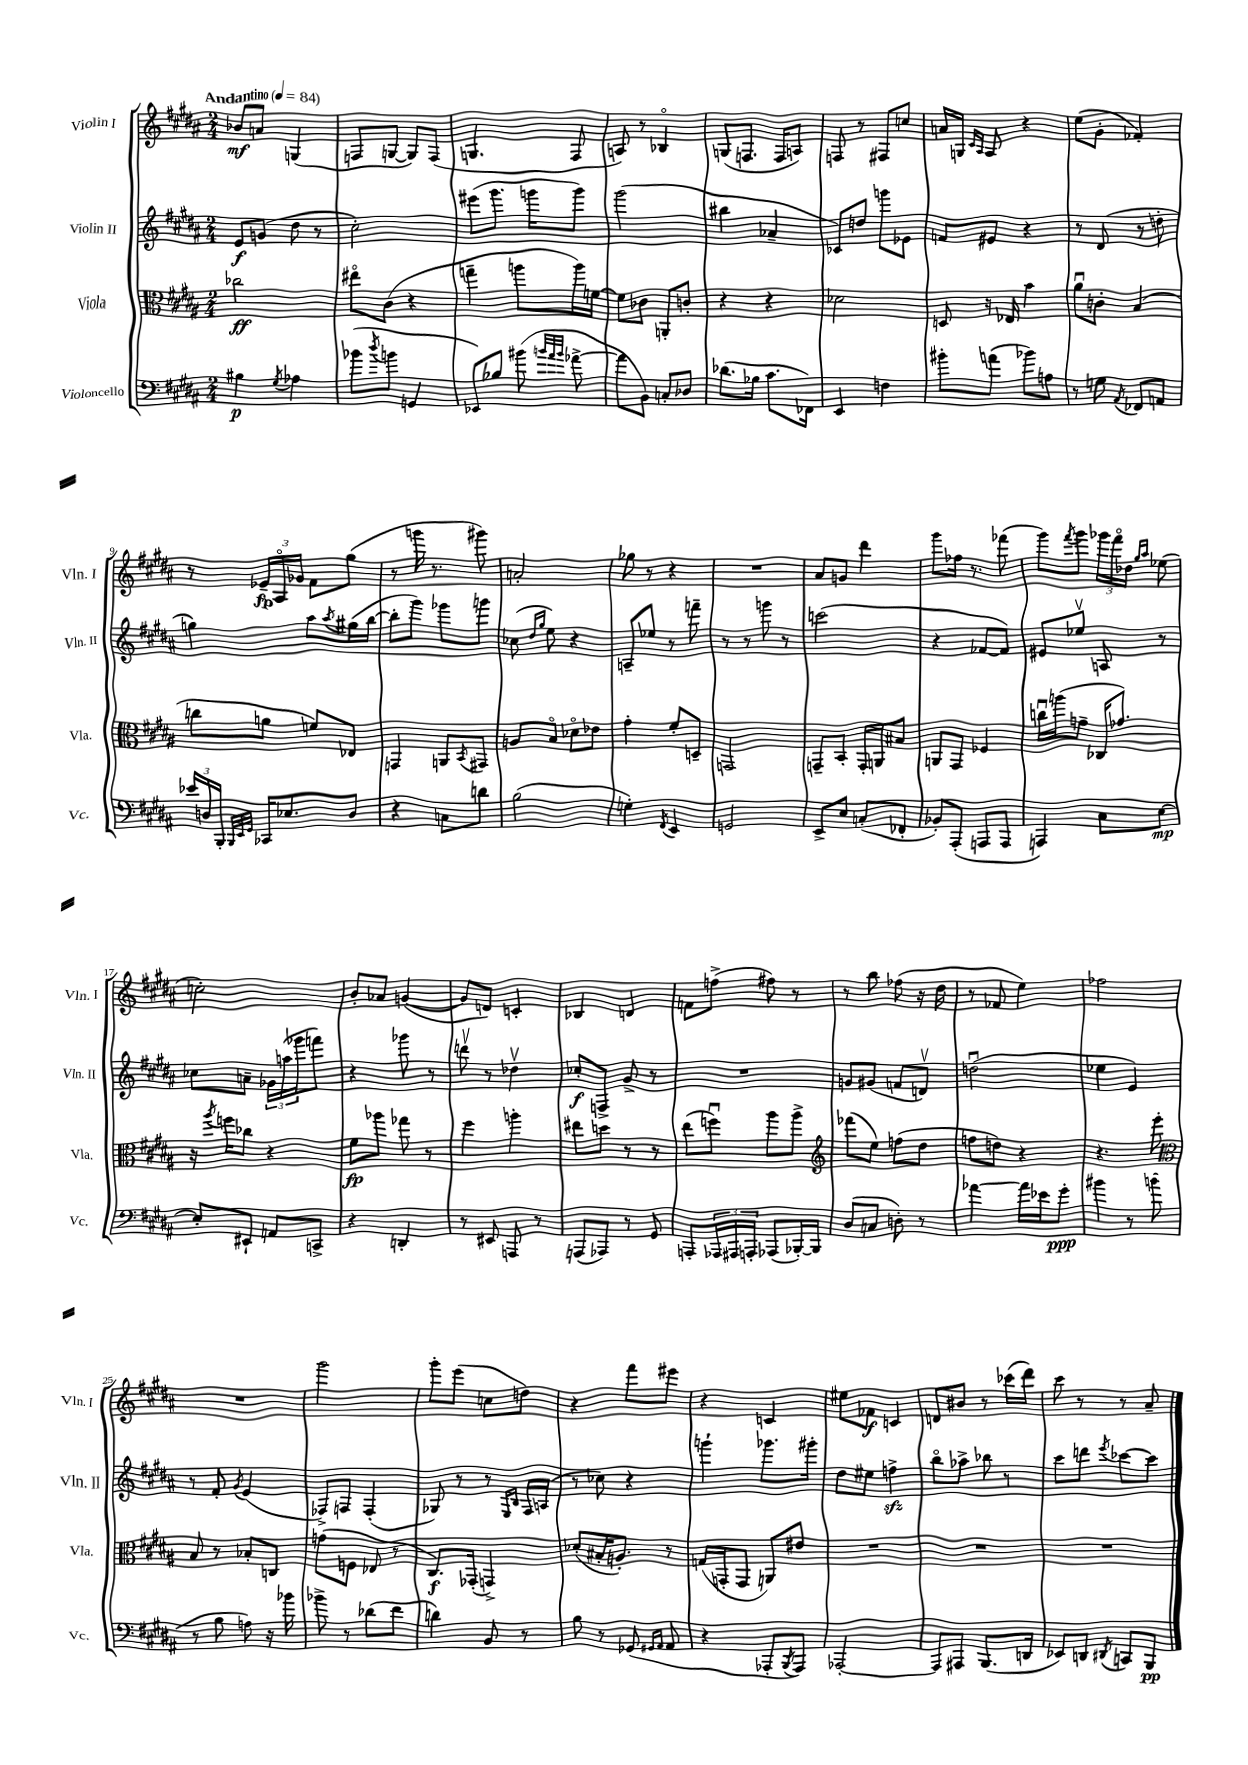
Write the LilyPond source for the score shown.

<<
\new StaffGroup <<
\new Staff = "s0" \with { instrumentName = "Violin I" shortInstrumentName = "Vln. I" } {
    \clef treble \key b \major \numericTimeSignature \time 2/4 \tempo "Andantino" 4 = 84
    bes'8\mf a'8 g4( |
    f8 g8~ g8) f8( |
    g4. fis8 |
    a8) r8 bes4\flageolet |
    g8( f8. f16 a8) |
    f8 r8 fis8 c''8 |
    a'16 g16 \grace { cis'16 ais16 } ais8 r4 |
    e''8( gis'8-. fes'4-.) |
    r8 \tuplet 3/2 { ees'16--\fp ais16\flageolet ges'16 } fis'8 gis''8( |
    r8 g'''16 r8. gis'''8) |
    a'2-. |
    ges''8 r8 r4 |
    R2 |
    ais'8 g'8 dis'''4 |
    gis'''8 fes''16 r8. fes'''8( |
    gis'''8) \acciaccatura { fis'''8 } gis'''8 \tuplet 3/2 { ges'''16 fis'''16\flageolet des''16 } \grace { gis''16 ais''16 } ees''8( |
    c''2-.) |
    b'8-. aes'8 g'4~( |
    g'8 d'8) c'4-. |
    bes4 d'4 |
    f'8 f''8->( fis''8) r8 |
    r8 b''8 fes''8( r16 dis''16 |
    r8 fes'8 e''4) |
    fes''2 |
    R2 |
    gis'''2 |
    gis'''8-. e'''8( c''8 d''8) |
    r4 fis'''8 eis'''8 |
    r4 c'4 |
    eis''8 fes'8\f c'4 |
    d'8 bis'8 r8 ces'''16( dis'''16) |
    cis'''8 r8 r8 ais'8-- \bar "|." |
}
\new Staff = "s1" \with { instrumentName = "Violin II" shortInstrumentName = "Vln. II" } {
    \clef treble \key b \major \numericTimeSignature \time 2/4
    e'8\f g'8( dis''8 r8 |
    cis''2-.) |
    eis'''8( gis'''8. g'''16 g'''8) |
    gis'''2( |
    bis''4 aes'4-- |
    ces'8) d''8 g'''8 ees'8 |
    f'8 eis'8 r4 |
    r8 dis'8( r8 d''8-. |
    g''4) ais''8 \acciaccatura { ais''8 } gis''16( b''16~ |
    b''8-. gis'''8) ges'''8 g'''8 |
    ces''8( \grace { dis''16 gis''16 } e''8) r4 |
    a8-- ees''8 r8 f'''8-- |
    r8 r8 g'''8 r8 |
    c'''2( |
    r4 fes'8~ fes'8) |
    eis'8 ees''8\upbow a8 r8 |
    ces''8 a'8-- \tuplet 3/2 { ges'16 a''16( ges'''16 } f'''8) |
    r4 ges'''8 r8 |
    d'''8\upbow r8 des''4\upbow |
    ces''8-.\f f8-> gis'8-> r8 |
    R2 |
    g'8 gis'8( f'8 d'8\upbow) |
    d''2\downbow( |
    ees''4 e'4) |
    r8 fis'8-. \acciaccatura { gis'8 } e'4( |
    fes8->) f8 f4-.( |
    ges8) r8 r8 \grace { e16 b16 } fis16 a16( |
    r8 ces''8) r4 |
    g'''4-! ges'''8. gis'''16-. |
    dis''8 eis''8 f''4->\sfz |
    b''8\flageolet aes''8-> bes''8 r8 |
    cis'''8 d'''8 \acciaccatura { e'''8 } ces'''8~ ces'''8 \bar "|." |
}
\new Staff = "s2" \with { instrumentName = "Viola" shortInstrumentName = "Vla." } {
    \clef alto \key b \major \numericTimeSignature \time 2/4
    ces''2\ff |
    eis''8\flageolet cis'8( r4 |
    g''4-- a''8 a''16) f'16~ |
    f'8 ces'8 a,8-. c'8-. |
    r4 r4 |
    des'2 |
    d8 r16 ees16 b'4 |
    ais'8\downbow c'8-. b4( |
    c''8 a'8 f'8) ees8 |
    g,4 a,8 \acciaccatura { b,8 } gis,8 |
    a8 b8\flageolet des'8\flageolet ees'8 |
    gis'4-. fis'8-. d8-- |
    g,2 |
    g,8-- b,8-. g,16-. a,16 bis8 |
    a,8 gis,8 fes4 |
    c''16\downbow a''16( g'8-- ces16 ges'8.) |
    r16 \acciaccatura { ais''8 } f''16 ces''8 r4 |
    fis'8\fp aes''8 ges''8 r8 |
    fis''4 a''4-. |
    eis''8 d''8 r8 r8 |
    e''8( f''8\downbow) ais''8 ais''8-> |
    \clef treble fes'''8( e''8) f''8( dis''8 |
    f''8 d''8) r4 |
    r4. e'''8-. |
    \clef alto b8 r8 bes8-. c8 |
    g'8( f8 ees8 r8 |
    cis8.\f) ges,16-.( g,4->) |
    des'8-.( bis16-. a8.-.) r8 |
    g16( g,16-. g,8 a,8) eis'8 |
    R2 |
    R2 |
    R2 \bar "|." |
}
\new Staff = "s3" \with { instrumentName = "Violoncello" shortInstrumentName = "Vc." } {
    \clef bass \key b \major \numericTimeSignature \time 2/4
    bis4\p \acciaccatura { gis8 } aes4 |
    bes'8( \acciaccatura { dis''8 } b'8 g,4 |
    ees,8) bes8 bis'8( \grace { b'32 ais'32 b'32 } aes'8~-> |
    aes'8 b,8) c8-. des8 |
    des'8.( bes16 cis'8. fes,16) |
    e,4 f4 |
    bis'8-. a'8( bes'8) a8 |
    r8 g8 \acciaccatura { ais,8 } fes,8 a,8 |
    \tuplet 3/2 { ees'16 d16 b,,16-. } \grace { b,,32 e,32 gis,32 } ces,16 ees8. d8 |
    r4 c8 d'8 |
    b2( |
    g4-.) \acciaccatura { fis,8 } e,4 |
    g,2 |
    e,8-> e8 c8-.( fes,8-. |
    bes,8-.) ais,,8-.( a,,8 a,,8 |
    a,,4) cis8 e8~\mp |
    e8-. eis,8-! a,8 c,8-> |
    r4 d,4-. |
    r8 eis,8 a,,8 r8 |
    a,,8( aes,,8) r8 gis,8 |
    a,,8-. \tuplet 3/2 { aes,,16 ais,,16 a,,16-. } aes,,8( bes,,16~-.) bes,,16 |
    dis8( c8 d8-.) r8 |
    aes'4~ aes'16 ees'16 gis'8-.\ppp |
    bis'4 r8 b'8( |
    r8 b8 a8) r16 bes'16 |
    bes'8-> r8 des'8( fis'8 |
    d'4) b,8 r8 |
    b8 r8 ges,8( \grace { gis,16 ais,16 } ais,8 |
    r4 aes,,8-. \acciaccatura { b,,8 } aes,,8) |
    aes,,2~-. |
    aes,,8 ais,,8 b,,8.( d,16 |
    ees,8) d,8 \acciaccatura { dis,8 } c,8 b,,8\pp \bar "|." |
}
>>
>>
